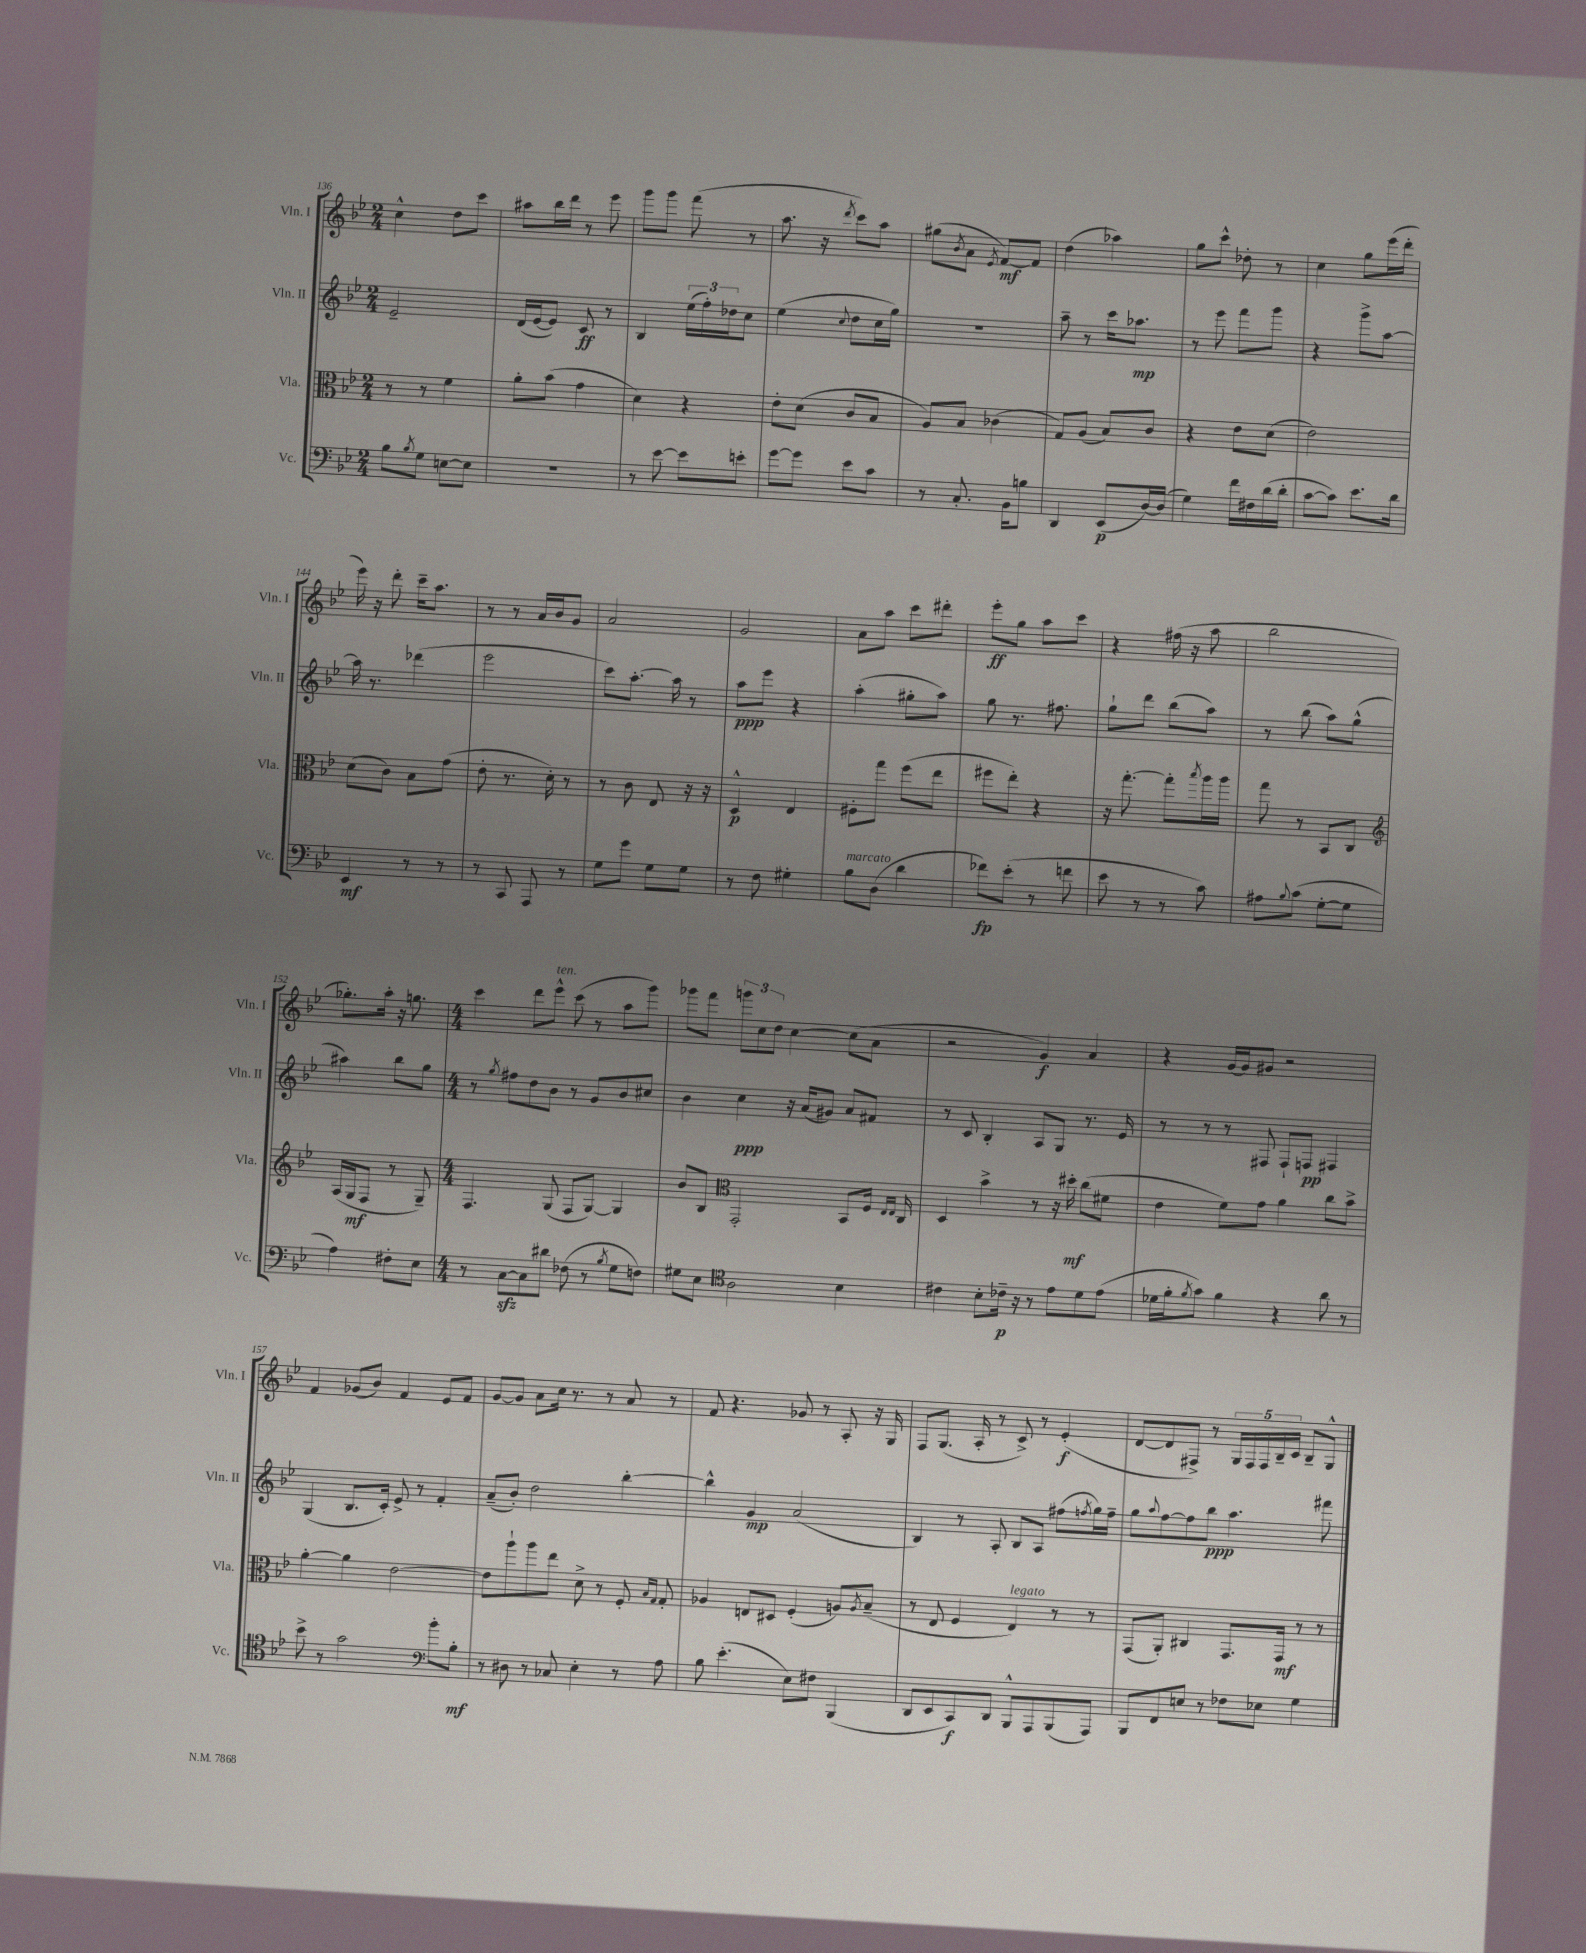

**kern	**kern	**kern	**kern
*staff4	*staff3	*staff2	*staff1
*clefF4	*clefC3	*clefG2	*clefG2
*k[b-e-]	*k[b-e-]	*k[b-e-]	*k[b-e-]
*M2/4	*M2/4	*M2/4	*M2/4
8B-	8r	2e-~	4cc^^
8qB-	.	.	.
8G	8r	.	.
[8E	4f	.	8dd
8E]	.	.	8ccc
=	=	=	=
2r	8a'	(16d	8aa#
.	.	[16e-	.
.	(8b-	8e-])	16bb-
.	.	.	16ddd
.	4g	8c	8r
.	.	8r	8eee-
=	=	=	=
8r	4d)	4B-	8ggg
[8e-	.	.	8ggg
8e-]	4r	(24ee-	(8fff
.	.	24ff')	.
.	.	24dd-	.
8e'	.	8cc	8r
=	=	=	=
[8g	8e-'	(4ee-	8.aa
8g]	(8d	.	.
.	.	.	16r
.	.	8qqcc	8qddd
8e-	8c	8dd	8ccc)
8c	8B-	16cc	8aa
.	.	16gg)	.
=	=	=	=
8r	8A)	2r	(8gg#
.	.	.	8qb-
8.C'	8B-	.	8a
.	.	.	8qe-
.	(4c-	.	[8f)
16BB-	.	.	.
8B	.	.	8f]
=	=	=	=
4DD	8G)	8aa~	(4dd
.	(8A	8r	.
(8EE-	8B-)	16ccc	4aa-)
.	.	8.aa-	.
[16D)	8c	.	.
(16D]	.	.	.
=	=	=	=
4G)	4r	8r	8gg
.	.	8eee-	8ccc^^
16f	8e-	8fff	8dd-'
16F#	.	.	.
(16d	(8d	8ggg	8r
16d'	.	.	.
=	=	=	=
[8c	2e-)	4r	4cc
8c])	.	.	.
8.e-	.	8ggg^	8gg
.	.	[8aa	(16eee-
16d	.	.	16ddd'
=	=	=	=
4EE-	(8d	16aa]	16eee-)
.	.	8.r	16r
.	8c)	.	8ddd'
8r	8B-	(4ddd-	16ccc~
.	.	.	8.aa
8r	(8g	.	.
=	=	=	=
8r	8e-'	2eee-	8r
8CC	8.r	.	8r
8AAA	.	.	16a
.	16d')	.	16b-
8r	8r	.	8g
=	=	=	=
8G	8r	8ccc)	2a
8g	8c	[8.aa'	.
8G	8E-	.	.
.	.	16aa]	.
8G	16r	8r	.
.	16r	.	.
=	=	=	=
8r	4D^^	8aa	2g
8F	.	8eee-	.
4G#'	4E-	4r	.
=	=	=	=
8B-	8F#'	(4aa'	8a
(8D	8gg	.	8aa
4d	(8ff	8gg#'	8ccc
.	8ee-	8aa)	8ddd#'
=	=	=	=
8f-)	8ff#	8gg	8eee-'
(8e-'	8ee-')	8.r	8gg
8r	4r	.	8aa
.	.	8.ff#	.
8f	.	.	8ccc
=	=	=	=
8e-	16r	8gg`	4r
.	[8.gg'	.	.
8r	.	8ddd	.
8r	8gg']	(8bb-	(16ff#
.	.	.	16r
.	8qbb-	.	.
8c)	16aa	8aa)	8aa
.	16aa	.	.
=	=	=	=
8A#	8gg	8r	2bb-
8qqB-	.	.	.
(8c	8r	(8bb-	.
[8G'	8BB-	8aa)	.
8G]	8C	(8gg^^	.
=	=	=	=
*	*clefG2	*	*
4A)	(16A	4aa#)	8.gg-')
.	16G	.	.
.	8F	.	.
.	.	.	16aa'
8F#'	8r	8bb-	16r
.	.	.	8.gg
8E-	8G~)	8gg	.
=	=	=	=
*M4/4	*M4/4	*M4/4	*M4/4
8r	4.F	8r	4ccc
.	.	8qgg	.
[8C	.	8ff#	.
8C]	.	8dd	8ddd
8d#	(8G	8b-	8eee-^^
(8F-	8F	8r	(8ccc
8r	[8G)	8g	8r
8qB-	.	.	.
8G	4G]	8b-	8aa
8F)	.	8cc#	8ggg)
=	=	=	=
8G#	8b-	4b-	8ggg-
8E-	8B-	.	8fff
*clefC4	*clefC3	*	*
2A	2GG'	4cc	12ggg
.	.	.	12cc
.	.	.	12dd
.	.	16r	[4cc
.	.	(16a	.
.	.	8g#)	.
4B-	8BB-	8a	(8cc]
.	16F	8f#	8a
.	16qqE-	.	.
.	16qqE-	.	.
.	16C	.	.
=	=	=	=
4c#	4D	8r	2r
.	.	8c	.
8B-'	4b-^	4B-'	.
16c-~	.	.	.
16r	.	.	.
8r	8r	8A	4g)
8e-	16r	8G	.
.	16dd#'	.	.
8d	(8cc	8.r	4a
(8e-	8f#	.	.
.	.	16e-	.
=	=	=	=
16d-	4e-	8r	4r
16f'	.	.	.
8qf	.	.	.
8g)	.	8r	.
4f	8f)	8r	[16g
.	.	.	16g]
.	8g	8F#	8g#
4r	4a	8F#`	2r
.	.	8F	.
8a	8cc	4F#	.
8r	8b-^	.	.
=	=	=	=
8b-^	[4a'	(4G	4f
8r	.	.	.
2g	4a]	8.B-	(8g-
.	.	.	8b-)
.	.	16c')	.
.	[2e-	8e-^	4f
.	.	8r	.
8b-'	.	4f'	8e-
8B-'	.	.	8f
=	=	=	=
*clefF4	*	*	*
8r	8e-]	(8a~	[8g
8D#	8aa`	8b-')	8g]
8r	8aa	2dd	8a
8C-	8ee-	.	16cc
.	.	.	8.r
4E-'	8d^	.	.
.	8r	.	8r
8r	8F'	[4bb-'	8a
.	16qqB-	.	.
.	16qqG	.	.
8A	8G'	.	8r
=	=	=	=
8B-	4A-	4bb-^^]	8f
(4.e-'	.	.	4.r
.	8E	4g	.
.	8D#	.	.
8E-)	(4F'	(2a	8g-
8F#	.	.	8r
(4BBB-	8A)	.	8A'
.	8qA	.	.
.	(8B-~	.	16r
.	.	.	16G
=	=	=	=
8DD	8r	4B-)	8F
8EE-	8E-	.	(8.G
8CC)	4F	8r	.
.	.	.	16A'
8DD	.	8A'	8r
8BBB-^^	4E-)	8B-	8c^)
8AAA	.	8A	8r
(8BBB-	8r	(8ff#	(4e-'
.	.	8qff	.
8AAA)	8r	16gg)	.
.	.	16ff~	.
=	=	=	=
8BBB-	(8GG	8gg	[8d
.	.	8qqaa	.
8FF	8AA')	[8ff	8d]
8E	4C#	8ff]	8F#^)
8r	.	8bb-	8r
8F-	8.GG	4.aa	20G
.	.	.	20F#
.	.	.	20F#
8E-	.	.	.
.	.	.	20B-~
.	16GG	.	.
.	.	.	20c
4G	8r	.	8B-~
.	8r	8fff#	8G^^
==	==	==	==
*-	*-	*-	*-
